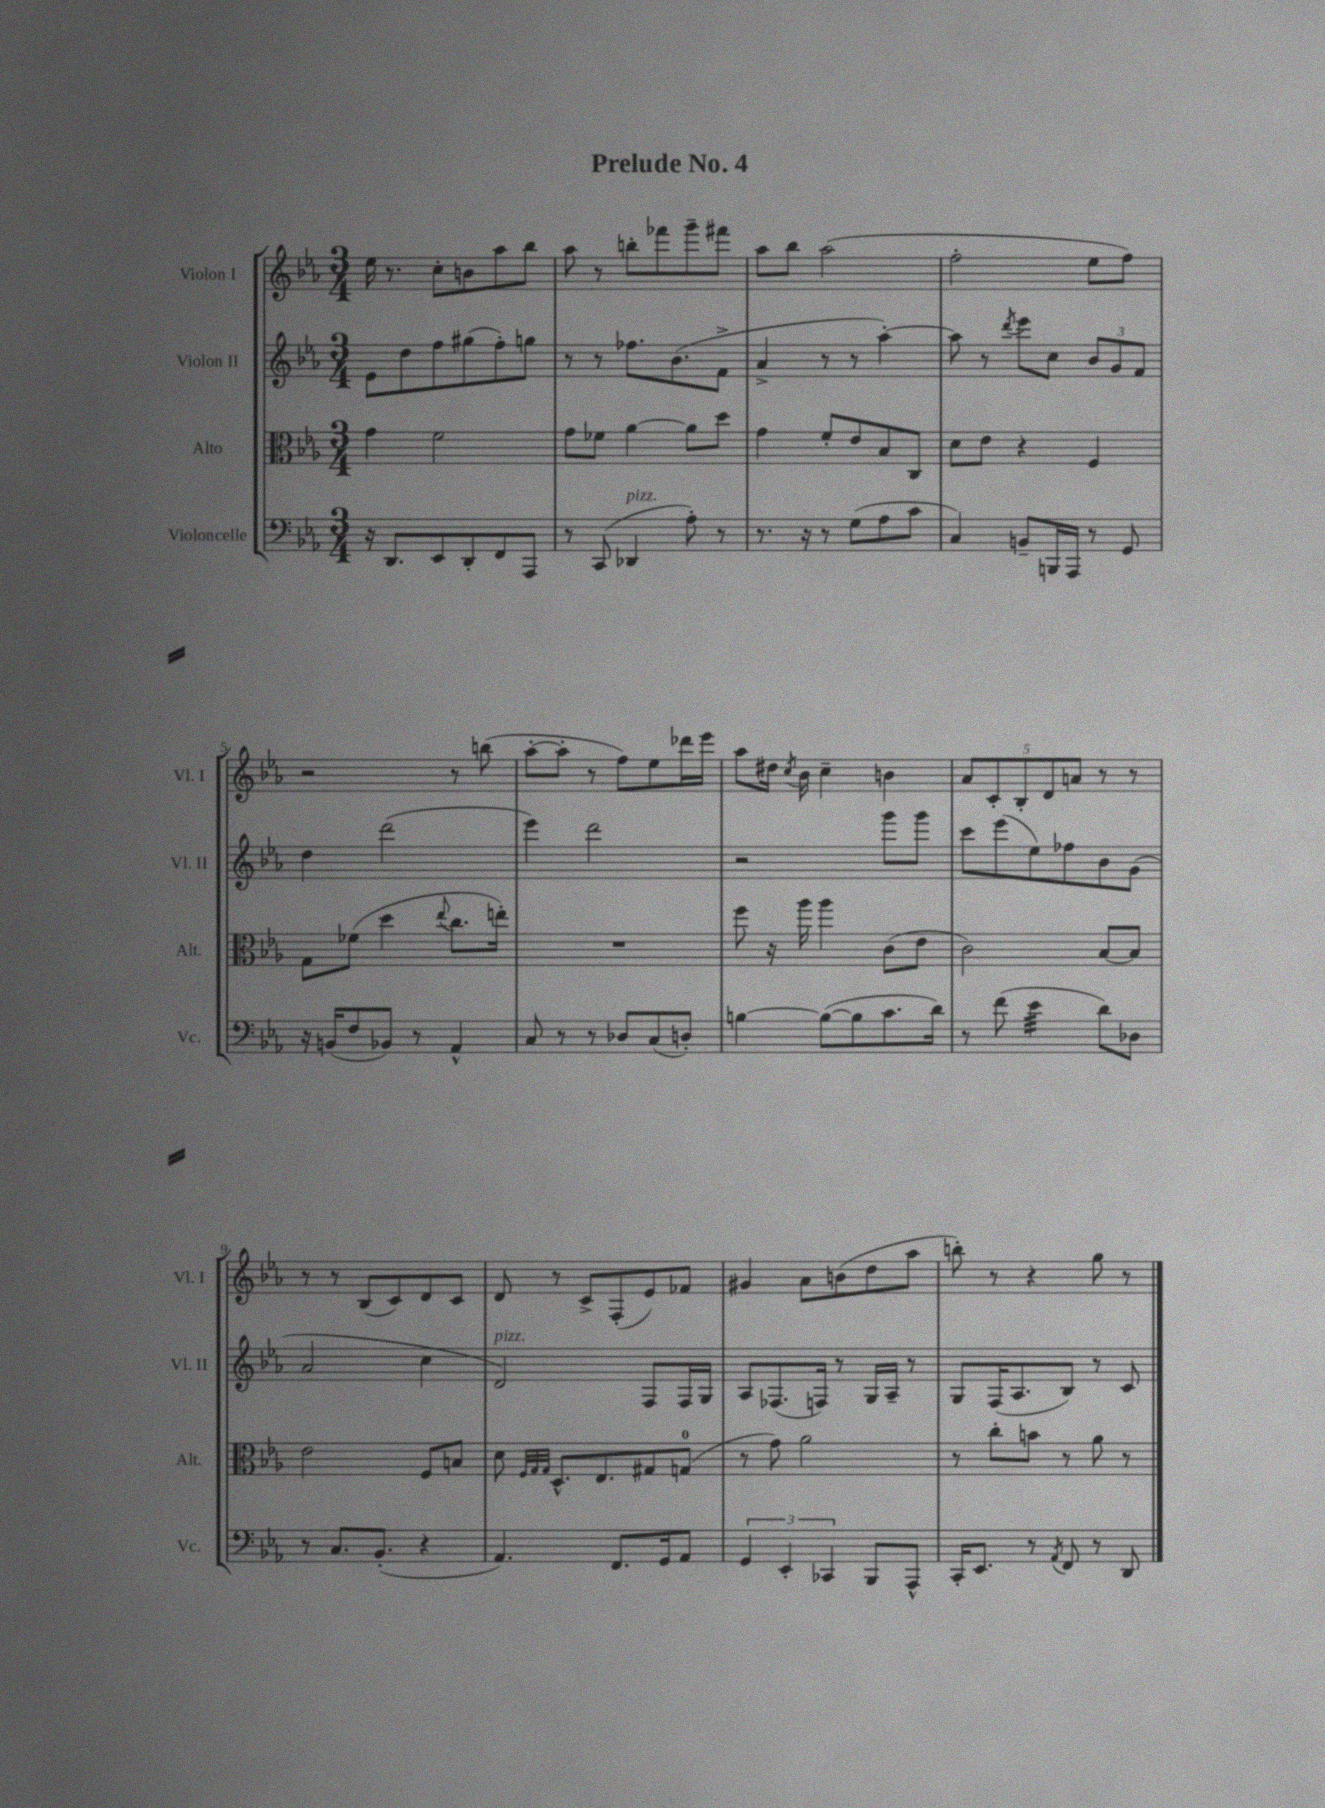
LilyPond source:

\header { title = "Prelude No. 4" }
<<
\new StaffGroup <<
\new Staff = "s0" \with { instrumentName = "Violon I" shortInstrumentName = "Vl. I" } {
    \clef treble \key ees \major \numericTimeSignature \time 3/4
    \autoBeamOff ees''16 r8. c''8[-. b'8 aes''8 bes''8] |
    aes''8 r8 b''8[-. fes'''8 g'''8-- fis'''8] |
    aes''8[ bes''8] aes''2( |
    f''2-. ees''8[ f''8]) |
    r2 r8 b''8( |
    aes''8[~-. aes''8]-. r8 f''8[) ees''8 des'''16 ees'''16] |
    aes''8[ dis''16] \acciaccatura { c''8 } bes'16 c''4-- b'4 |
    \tuplet 5/4 { aes'8[ c'8-. bes8-. d'8 a'8] } r8 r8 |
    r8 r8 bes8[( c'8) d'8 c'8] |
    d'8 r8 c'8[-> f8-.( ees'8) fes'8] |
    gis'4 aes'8[ b'8( d''8 aes''8] |
    b''8-.) r8 r4 g''8 r8 \bar "|." |
}
\new Staff = "s1" \with { instrumentName = "Violon II" shortInstrumentName = "Vl. II" } {
    \clef treble \key ees \major \numericTimeSignature \time 3/4
    \autoBeamOff ees'8[ d''8 f''8 gis''8( f''8-.) g''8] |
    r8 r8 fes''8.[ bes'8.( f'8]-> |
    aes'4-> r8 r8 aes''4~-.) |
    aes''8 r8 \acciaccatura { d'''8 } ees'''8[ c''8] \tuplet 3/2 { bes'8[ g'8 f'8] } |
    d''4 d'''2( |
    ees'''4) d'''2 |
    r2 g'''8[ g'''8] |
    c'''8[ ees'''8( ees''8) fes''8 bes'8 g'8]( |
    aes'2 c''4 |
    d'2^\markup { \italic "pizz." }) f8[ f16 g16] |
    aes8[ fes8.( f16]) r8 g16[ aes16]-- r8 |
    g8[ f16( aes8. bes8]) r8 c'8 \bar "|." |
}
\new Staff = "s2" \with { instrumentName = "Alto" shortInstrumentName = "Alt." } {
    \clef alto \key ees \major \numericTimeSignature \time 3/4
    \autoBeamOff g'4 f'2 |
    g'8[ fes'8] aes'4~ aes'8[ d''8] |
    g'4 f'8[-. ees'8 bes8 c8] |
    d'8[ ees'8] r4 f4 |
    g8[ fes'8]( d''4 \appoggiatura { ees''8 } c''8.[ e''16]-.) |
    R2. |
    f''8 r16 aes''16 aes''4 c'8[( ees'8] |
    c'2) bes8[~ bes8] |
    ees'2 f8[ b8] |
    d'8 \grace { f32[ g32 g32] } d8.[-^ ees8. gis8 g8]-0( |
    r8 g'8) aes'2 |
    r8 c''8[-. b'8] r8 aes'8 r8 \bar "|." |
}
\new Staff = "s3" \with { instrumentName = "Violoncelle" shortInstrumentName = "Vc." } {
    \clef bass \key ees \major \numericTimeSignature \time 3/4
    \autoBeamOff r16 d,8.[ ees,8 d,8-. f,8 aes,,8] |
    r8 c,8( des,4^\markup { \italic "pizz." } aes8-.) r8 |
    r8. r16 r8 g8[( aes8 c'8] |
    c4) b,8[-- b,,16 aes,,16] r8 g,8 |
    r16 b,16[( f8 bes,8]) r8 aes,4-^ |
    c8 r8 r8 des8[ c8( d8]-.) |
    b4~ b8[~( b8 c'8. d'16]) |
    r8 f'8( ees'4:32 d'8[) des8] |
    r8 c8.[ bes,8.]-.( r4 |
    aes,4.) f,8.[ g,16 aes,8] |
    \tuplet 3/2 { g,4 ees,4-. ces,4 } bes,,8[ aes,,8]-^ |
    c,16[-. ees,8.] r8 \acciaccatura { aes,8 } f,8 r8 d,8 \bar "|." |
}
>>
>>
